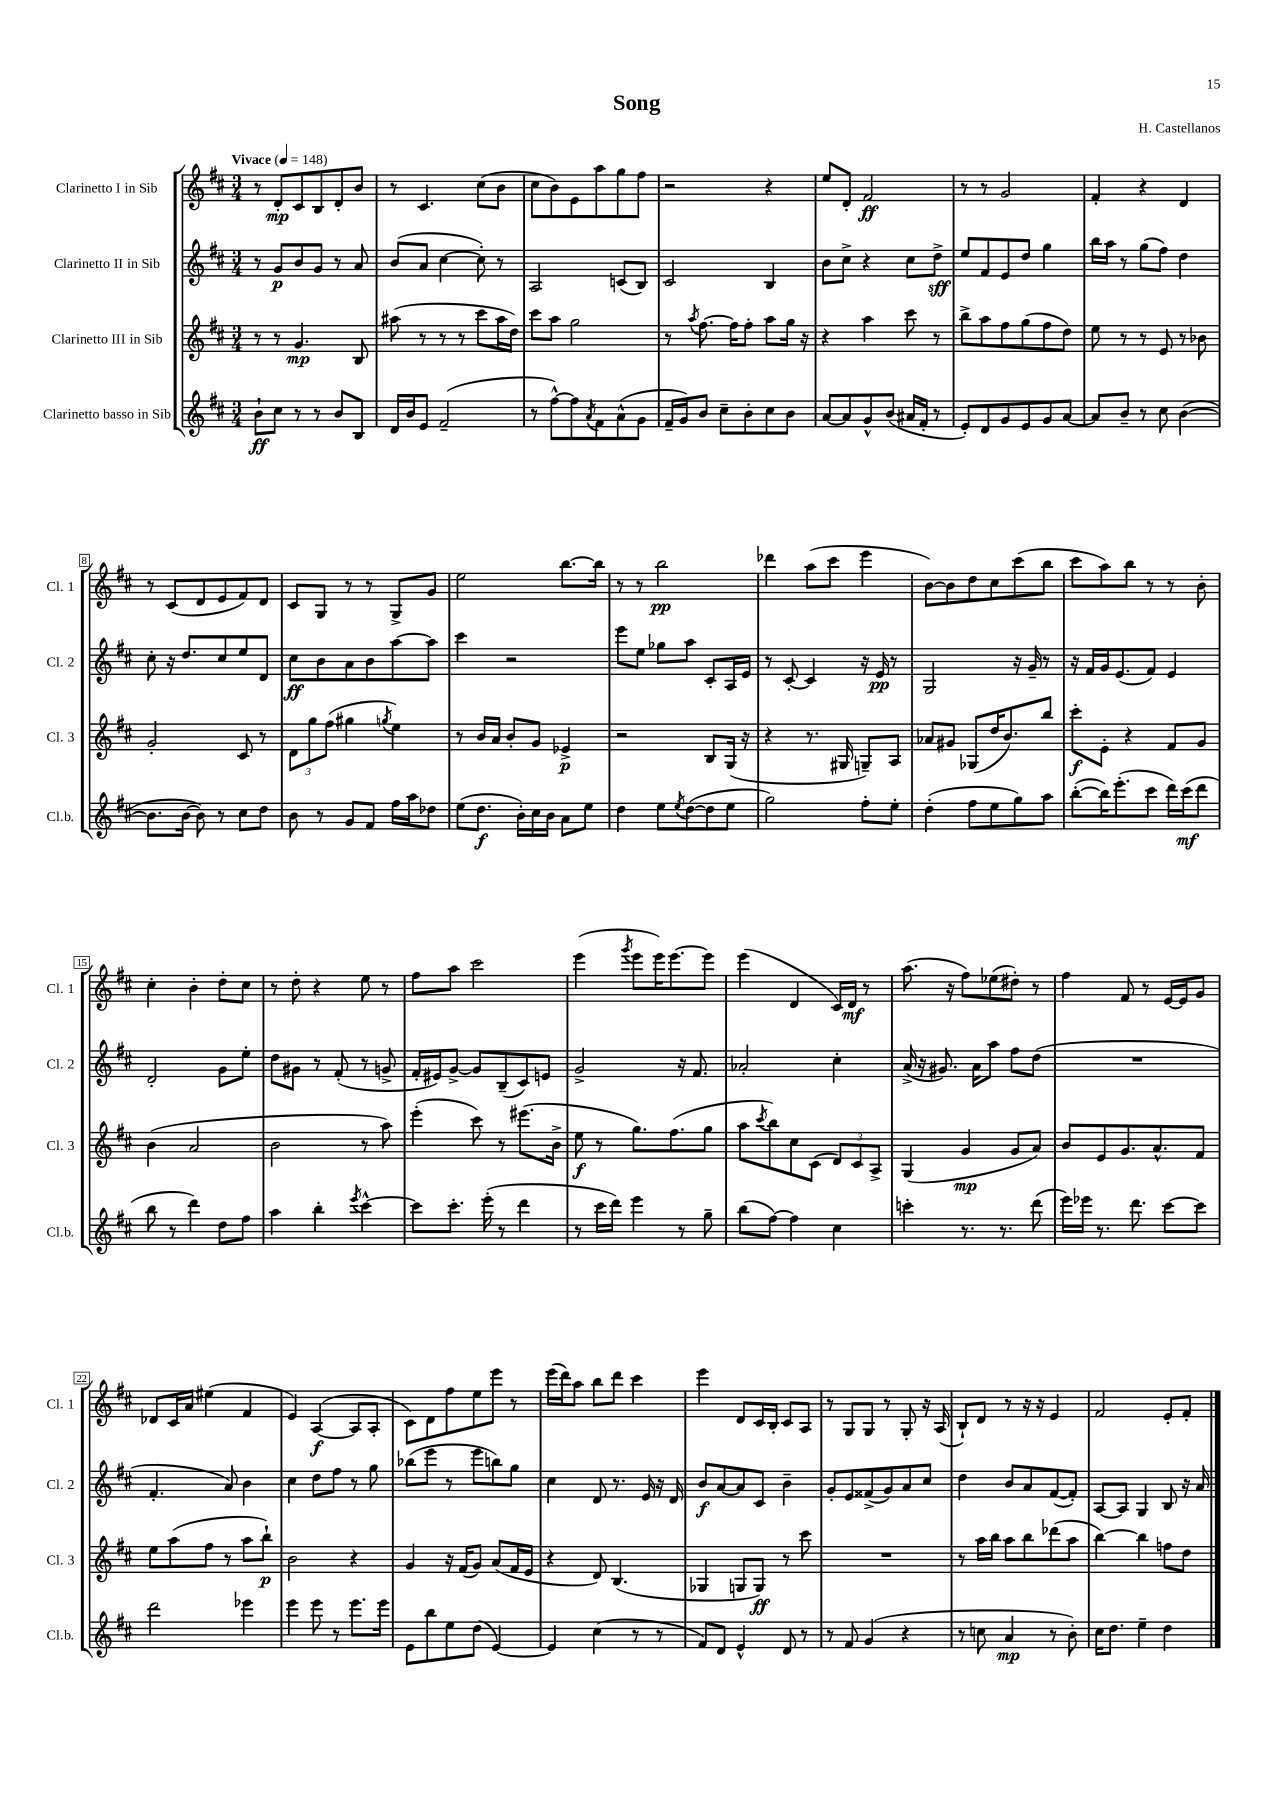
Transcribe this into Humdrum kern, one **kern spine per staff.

**kern	**kern	**kern	**kern
*staff4	*staff3	*staff2	*staff1
*clefG2	*clefG2	*clefG2	*clefG2
*k[f#c#]	*k[f#c#]	*k[f#c#]	*k[f#c#]
*M3/4	*M3/4	*M3/4	*M3/4
*MM148	*MM148	*MM148	*MM148
8b`\L	8r	8r	8r
8cc#\J	8r	8g/L	8d'/L
8r	4.g/	8b/	8c#/
8r	.	8g/J	8B/
8b/L	.	8r	8d'/
8B/J	8B/	8a/	8b/J
=	=	=	=
16d/LL	(8aa#\	(8b/L	8r
16b/J	.	.	.
8e/J	8r	8a/J	4.c#/
(2f#~/	8r	[4cc#\	.
.	8r	.	.
.	8ccc#\L	8cc#'\])	(8cc#\L
.	16aa#\L	8r	8b\J
.	16dd\JJ)	.	.
=	=	=	=
8r	8ccc#\L	2A/	8cc#\L
[8ff#^^\L)	8aa\J	.	8b\)
8ff#\]	2gg\	.	8e\
8qa/	.	.	.
8f#\	.	.	8aa\
(8a^^\	.	(8c/L	8gg\
8g\J	.	8B/J)	8ff#\J
=	=	=	=
16f#~/LL	8r	2c#/	2r
16g/J)	.	.	.
.	8qaa/	.	.
8b/J	[8.ff#\	.	.
8cc#~\L	.	.	.
.	16ff#\]LK	.	.
8b'\	8ff#'\J	.	.
8cc#\	8aa\L	4B/	4r
8b\J	16gg\Jk	.	.
.	16r	.	.
=	=	=	=
[8a/L	4r	8b\L	8ee/L
8a/]	.	8cc#^\J	8d'/J
8g^^/	4aa\	4r	2f#/
(8b/J	.	.	.
16a#/LL	8ccc#\	8cc#\L	.
16f#'/JJ	.	.	.
8r	8r	8dd^\J	.
=	=	=	=
8e'/L)	8bb^\L	8ee/L	8r
8d/	8aa\	8f#/	8r
8g/	8ff#\	8e/	2g/
8e/	(8gg\	8dd/J	.
8g/	8ff#\	4gg\	.
[8a/J	8dd\J)	.	.
=	=	=	=
8a/]L	8ee\	16bb\LL	4f#'/
.	.	16aa\JJ	.
8b~/J	8r	8r	.
8r	8r	(8gg\L	4r
8cc#\	8e/	8ff#\J)	.
([4b\	8r	4dd\	4d/
.	8b-\	.	.
=	=	=	=
8.b\]L	2g'/	8cc#'\	8r
.	.	16r	(8c#/L
[16b\Jk	.	8.dd/L	.
8b\])	.	.	8d/
8r	.	8cc#/	8e/
8cc#\L	8c#/	8ee/	8f#/)
8dd\J	8r	8d/J	8d/J
=	=	=	=
8b\	12d\L	8cc#\L	8c#/L
.	12gg\	.	.
8r	.	8b\	8G/J
.	(12ff#\J	.	.
8g/L	4gg#\	8a\	8r
8f#/J	.	8b\	8r
.	8qgg/	.	.
16ff#\LL	4ee\)	[8aa\	8G^/L
16aa\J	.	.	.
8dd-\J	.	8aa\]J	8g/J
=	=	=	=
(8ee\L	8r	4ccc#\	2ee\
8.dd\J	16b/LL	.	.
.	16a/JJ	.	.
.	8b'/L	2r	.
16b'\LL)	.	.	.
16cc#\	8g/J	.	.
16b\JJ	.	.	.
8a\L	4e-^/	.	[8.bb\L
8ee\J	.	.	.
.	.	.	16bb\]Jk
=	=	=	=
4dd\	2r	8eee\L	8r
.	.	8ee\J	8r
8ee\L	.	8gg-\L	2bb\
8qee/	.	.	.
([8dd\	.	8aa\J	.
8dd\]	8B/L	8c#'/L	.
8ee\J	(16G/Jk	16A/L	.
.	16r	16e/JJ	.
=	=	=	=
2gg\)	4r	8r	4ddd-\
.	.	[8c#'/	.
.	8.r	4c#/]	(8aa\L
.	.	.	8ccc#\J
.	16G#/	.	.
8ff#'\L	8G~/L)	16r	4eee\
.	.	16e/	.
8ee'\J	8A/J	8r	.
=	=	=	=
(4dd'\	8a-/L	2G/	[8b\L)
.	8g#/J	.	8b\]
8ff#\L	(8G-/L	.	8dd\
8ee\	16dd/K	.	8cc#\
.	8.b/)	.	.
8gg\)	.	16r	(8ccc#\
.	.	16g~/	.
8aa\J	8bb/J	8r	8bb\J
=	=	=	=
([8bb'\L	8ccc#'\L	16r	8ccc#\L
.	.	16f#/LL	.
16bb\]K)	8e'\J	16g/J	8aa\)
(8.eee'\	.	(8.e/	.
.	4r	.	8bb\J
8ccc#\J	.	8f#/J)	8r
16ddd\LL)	8f#/L	4e/	8r
(16ccc#\J	.	.	.
8ddd\J	8g/J	.	8b'\
=	=	=	=
8bb\	(4b\	2d'/	4cc#'\
8r	.	.	.
4ddd\)	2a/	.	4b'\
8dd\L	.	8g\L	8dd'\L
8ff#\J	.	8ee'\J	8cc#\J
=	=	=	=
4aa\	2b\	8dd\L	8r
.	.	8g#\J	8dd'\
4bb'\	.	8r	4r
.	.	(8f#'/	.
8qeee/	.	.	.
[4ccc#^^\	8r	8r	8ee\
.	8aa\)	8g^/	8r
=	=	=	=
8ccc#\]L	(4eee'\	16f#'/LL	8ff#\L
.	.	16e#/J)	.
8.ccc#'\J	.	[8g^/J	8aa\J
.	8ccc#\)	8g/]L	2ccc#\
(16eee'\	.	.	.
8r	8r	(8B~/	.
4ddd\	(8.eee#\L	8c#/)	.
.	.	8e/J	.
.	16b^\Jk	.	.
=	=	=	=
8r	8ee\	2g^/	(4eee\
16ccc#\LL	8r	.	.
16ddd\JJ)	.	.	.
.	.	.	8qggg/
4eee\	8.gg\L)	.	8eee\L
.	.	.	16eee\K)
.	(8.ff#\	.	[8.eee\
8r	.	16r	.
.	.	8.f#/	.
8gg~\	8gg\J	.	8eee\]J
=	=	=	=
(8bb\L	8aa\L	2a-'/	(4eee\
.	8qccc#/	.	.
[8ff#\J)	8bb\)	.	.
4ff#\]	8cc#\	.	4d/
.	(8c#\J	.	.
4cc#\	12d/L)	4cc#'\	16c#/LL)
.	.	.	16d/JJ
.	12c#/	.	.
.	.	.	8r
.	12A^/J	.	.
=	=	=	=
4ccc'\	(4G/	(16a^/	(8.aa\
.	.	16r	.
.	.	8.g#/)	.
.	.	.	16r
8.r	4g/	.	8ff#\L)
.	.	16a\LK	.
.	.	8aa\J	(8ee-\
8.r	.	.	.
.	8g/L	8ff#\L	8dd#'\J)
(8ddd\	8a/J)	(8dd\J	8r
=	=	=	=
16eee\LL)	8b/L	2.r	4ff#\
16eee-\JJ	.	.	.
8.r	8e/	.	.
.	8.g/	.	8f#/
8.ddd\	.	.	.
.	.	.	8r
.	8.a^^/	.	.
[8ccc#\L	.	.	[16e/LL
.	.	.	16e/]J
8ccc#\]J	8f#/J	.	8g/J
=	=	=	=
2ddd\	8ee\L	4.f#'/	8d-/L
.	(8aa\	.	16c#/L
.	.	.	16a/JJ
.	8ff#\J	.	(4ee#\
.	8r	8a/)	.
4eee-\	8aa\L	4b\	4f#/
.	8bb`\J)	.	.
=	=	=	=
4eee\	2b\	4cc#\	4e/)
8eee\	.	8dd\L	([4A/
8r	.	8ff#\J	.
8.eee\L	4r	8r	8A/]L
.	.	8gg\	8A'/J
16eee\Jk	.	.	.
=	=	=	=
8e\L	4g/	(8bb-\L	8c#\L)
8bb\	.	8eee\J	8d\
8ee\	16r	8r	8ff#\
.	(16f#/LK	.	.
(8dd\J	8g/J)	8eee\L	8ee\
[4e/)	(8a/L	8bb\)	8eee\J
.	16f#/L	8gg\J	8r
.	16e/JJ	.	.
=	=	=	=
4e/]	4r	4cc#\	(16eee\LL
.	.	.	16ddd\J)
.	.	.	8aa\J
(4cc#\	8d/)	8d/	8bb\L
.	(4.B/	8.r	8ddd\J
8r	.	.	4ccc#\
.	.	16e/	.
8r	.	16r	.
.	.	16d/	.
=	=	=	=
8f#/L)	4G-/	8b/L	4eee\
8d/J	.	[8a/	.
4e^^/	8G/L	8a/]	8d/L
.	8G/J)	8c#/J	16c#/L
.	.	.	16B'/JJ
8d/	8r	4b~\	8c#/L
8r	8ccc#\	.	8A/J
=	=	=	=
8r	2.r	8g'/L	8r
8f#/	.	8e/	8G/L
(4g/	.	(8f##^/	8G/J
.	.	8g/)	8r
4r	.	8a/	8G'/
.	.	8cc#/J	16r
.	.	.	(16A/
=	=	=	=
8r	8r	4dd\	8B`/L)
8cc\	16aa\LL	.	8d/J
.	16bb\JJ	.	.
4a/	8aa\L	8b/L	8r
.	8bb\	8a/	16r
.	.	.	16r
8r	(8ddd-\	([8f#/	4e/
8b'\)	8aa\J	8f#'/]J)	.
=	=	=	=
16cc#\LK	[4bb\)	[8A/L	2f#/
8.dd\J	.	.	.
.	.	8A/]J	.
4ee~\	4bb\]	4G/	.
4dd\	8ff\L	8B/	8e'/L
.	8dd\J	16r	8f#'/J
.	.	16a/	.
==	==	==	==
*-	*-	*-	*-
